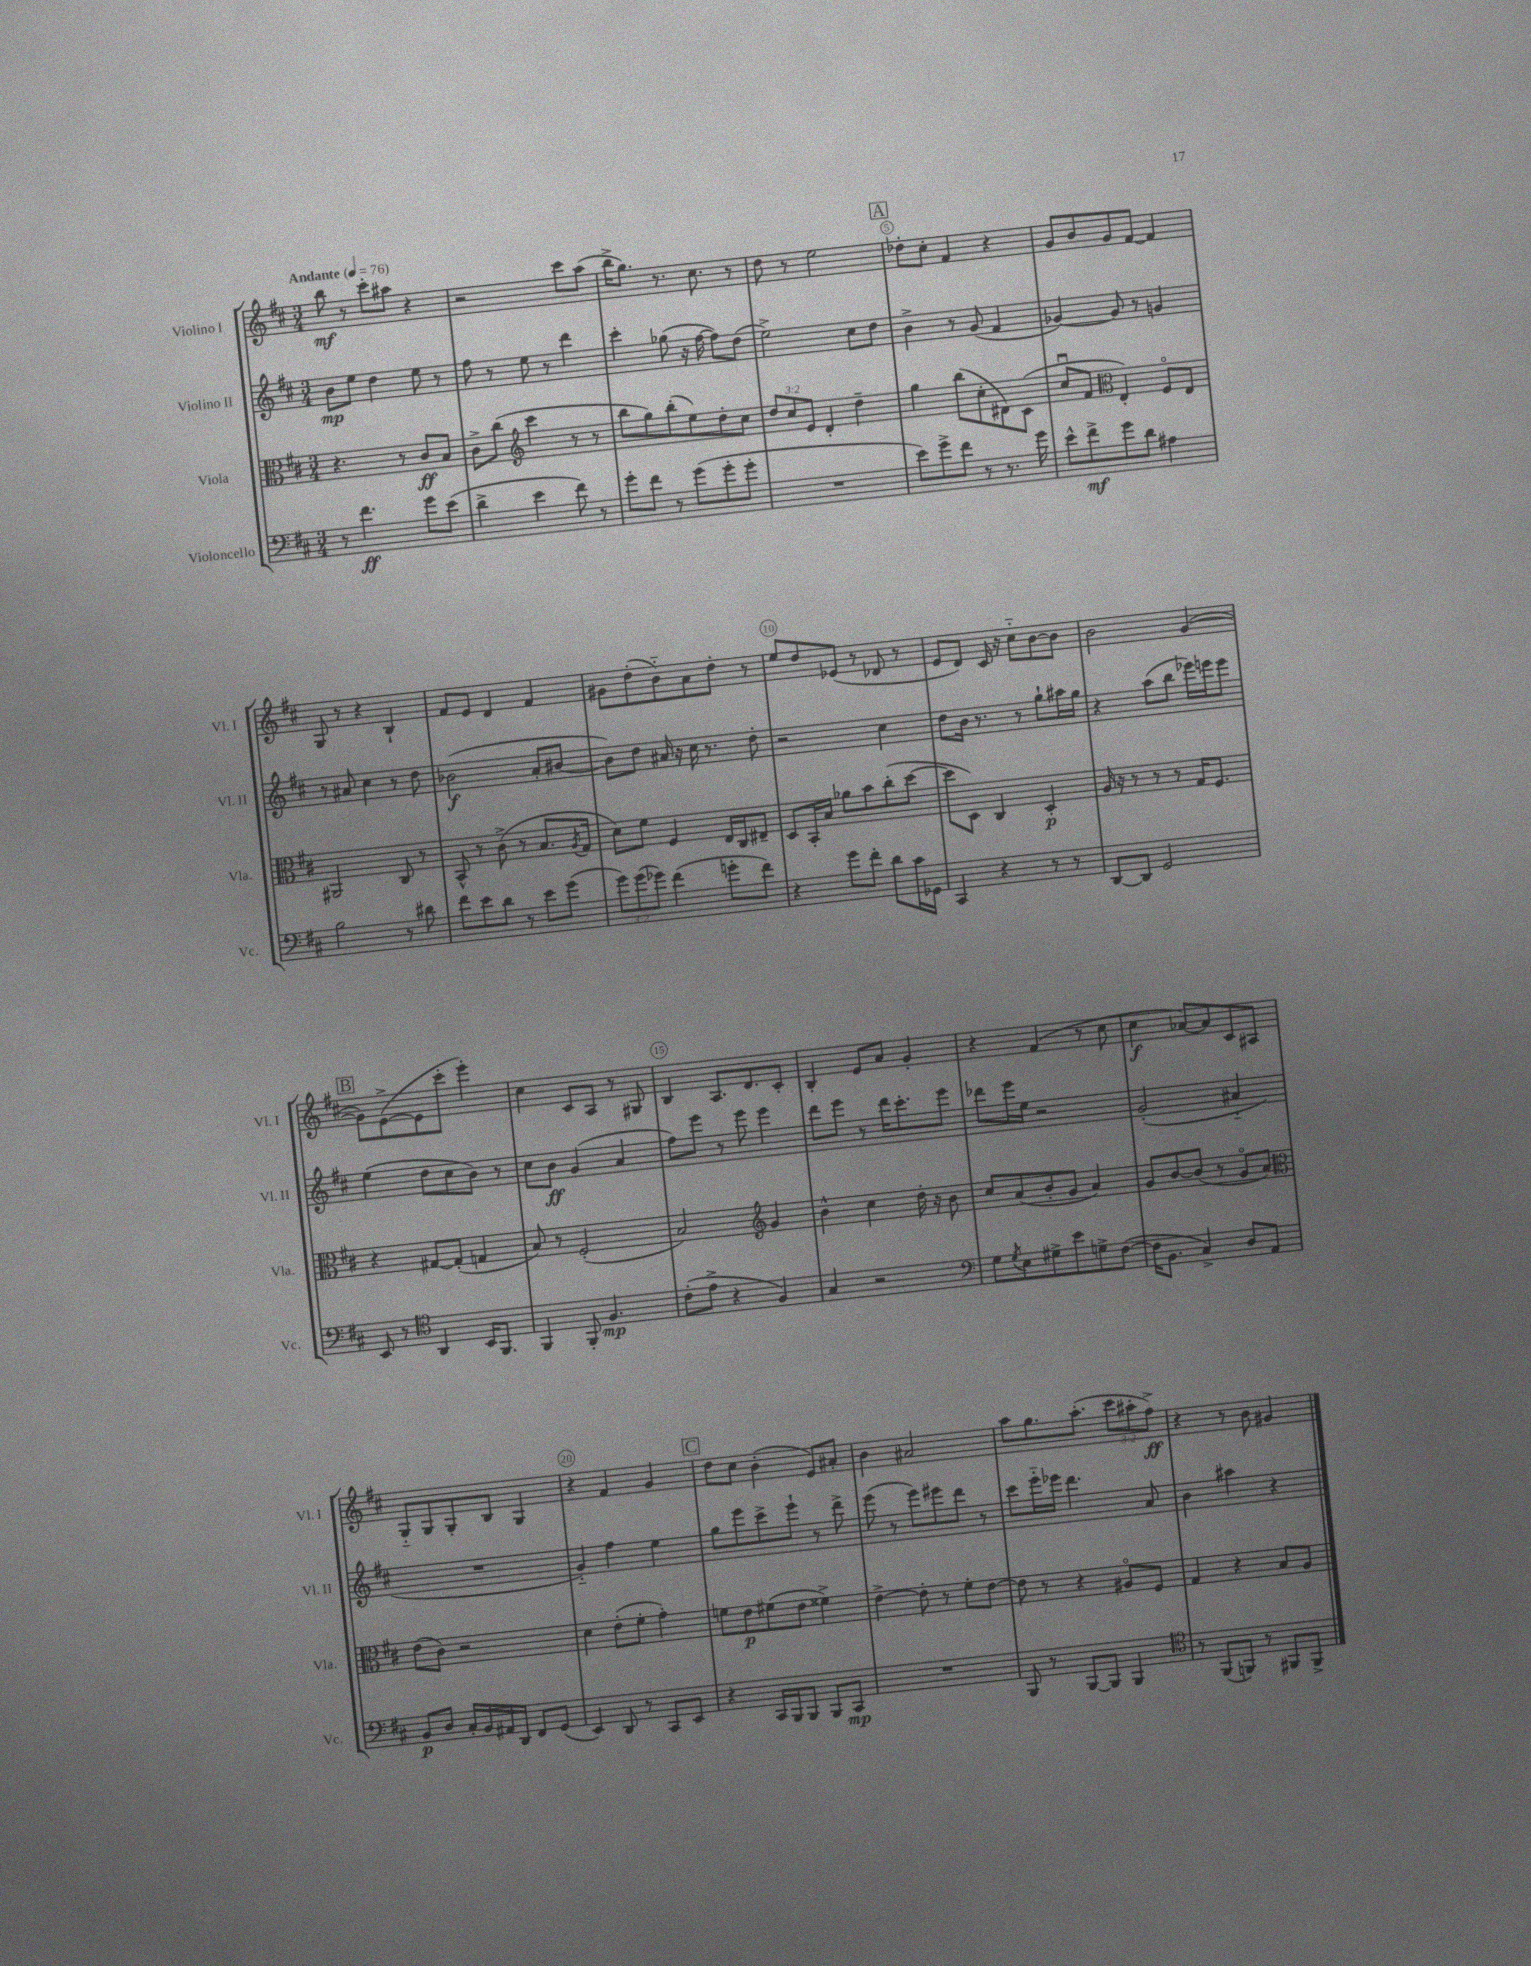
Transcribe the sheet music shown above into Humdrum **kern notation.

**kern	**kern	**kern	**kern
*staff4	*staff3	*staff2	*staff1
*clefF4	*clefC3	*clefG2	*clefG2
*k[f#c#]	*k[f#c#]	*k[f#c#]	*k[f#c#]
*M3/4	*M3/4	*M3/4	*M3/4
*MM76	*MM76	*MM76	*MM76
8r	4.r	8b\L	8bb\
4.f#\	.	8ee\J	8r
.	.	4dd\	8ccc#'\L
.	8r	.	8aa#\J
8g\L	8c#/L	8ee\	4r
(8e\J	8B/J	8r	.
=	=	=	=
4d^\	8c#^\L	8ff#\	2r
.	(8cc#\J	8r	.
*	*clefG2	*	*
4e\	4ccc#\	8ee\	.
.	.	8r	.
8f#\)	8r	4ddd\	8ccc#\L
8r	8r	.	(8aa\J
=	=	=	=
8g'\L	8bb\L	4ccc#'\	16bb^\LK
.	.	.	8.gg\J)
8f#\J	8gg\)	.	.
8r	(8bb'\	(8gg-\	8.r
(8g\L	8ee\)	16r	.
.	.	[16ff#\	8.cc#\
8g'\	8dd'\	8ff#\]L)	.
8g'\J	8cc#\J	(8dd\J	8r
=	=	=	=
2.r	12dd/L	2ee^\)	8dd\
.	12cc#/	.	.
.	.	.	8r
.	12e/J	.	.
.	4d'/	.	2ee\
.	4dd~\	8cc#\L	.
.	.	8dd\J	.
=	=	=	=
8e\L)	4gg\	4b^\	8dd-'\L
8g^\	.	.	8cc#'\J
8f#\J	(8bb\L	8r	4f#/
8r	8cc#'\	(8g/	.
8.r	8d#\)	4f#/	4r
.	(8c#\J	.	.
16g\	.	.	.
=	=	=	=
8e^^\L	8cc#u/L	[4g-/)	8g/L
8f#^\	8f#/J	.	8b/
*	*clefC3	*	*
8g\	4E'/)	8g-/]	8g/
8d\J	.	8r	[8f#/J
4A#\	8F#o/L	4g/	4f#/]
.	8E/J	.	.
=	=	=	=
2B\	2AA#/	8r	8G/
.	.	8a#/	8r
.	.	4cc#\	4r
8r	8C#/	8r	4B`/
8d#\	8r	8dd\	.
=	=	=	=
8f#\L	8BB^^/	(2b-\	8f#/L
8e\	8r	.	8e/J
8d\J	(8c#^\	.	4d/
8r	8r	.	.
8e\L	8.B/L	8a'/L	4f#/
(8g\J	.	[8b#/J	.
.	8qA/	.	.
.	16G/Jk	.	.
=	=	=	=
12g\L)	8d\L)	8b#\]L)	8g#\L
(12g\	.	.	.
.	8f#\J	8dd\J	(8dd'\
12g-\J)	.	.	.
(4f#\	4F#/	16a#/	8b'~\)
.	.	16r	.
.	.	16cc#\	8a\
.	.	8.r	.
8g'\L	16E/LL	.	8dd'\J
.	16C#/J	.	.
8f#\J)	8E#~/J	8dd'\	8r
=	=	=	=
4r	8D/L	2r	8ee/L
.	16BB'/L	.	8dd/
.	16B/JJ	.	.
8g\L	8a-\L	.	(8e-/J
8f#'\J	8b\	.	8r
8d\L	(8cc#'\	4cc#\	8d-/
16c#\L	[8dd\J	.	8r
16GG-\JJ	.	.	.
=	=	=	=
4CC#/	8dd\]L	8dd\L	8e/L
.	8D\J)	16b\Jk	8d/J)
.	.	8.r	.
4r	4C#/	.	16c#/
.	.	.	16r
.	.	8r	8cc#'~\L
8r	4D'/	8gg`\L	[8b\
8r	.	16aa#\L	8b\]J
.	.	16gg\JJ	.
=	=	=	=
[8DD/L	16A/	4r	2b\
.	16r	.	.
8DD/]J	8r	.	.
2GG/	8r	(8aa\L	.
.	8r	8bb\J	.
.	16G/LK	16eee-\LL)	([4g/
.	8.F#/J	16eee\J	.
.	.	8eee\J	.
=	=	=	=
8EE/	4r	(4ee\	8g\]L)
8r	.	.	([8e^\
*clefC4	*	*	*
4AA/	[8G#/L	8dd\L	8e\]
.	(8G#'/]J	8cc#\	8ccc#'\J
16BB/LK	4G/	8b\J)	4eee'\)
8.FF#/J	.	.	.
.	.	8r	.
=	=	=	=
4FF#/	8B/)	8cc#\L	4cc#\
.	8r	8b\J	.
8FF#'/	(2F#'/	(4g/	8c#/L
4.F#/	.	.	8A/J
.	.	4a/	8r
.	.	.	8G#/
=	=	=	=
(8c#'\L	2B/)	8ff#\L)	4B/
8e^\J	.	8eee\J	.
4r	.	8r	8.A/L
.	.	8eee\	.
.	.	.	8.d/
*	*clefG2	*	*
4F#/)	4g/	4eee\	.
.	.	.	8c#'/J
=	=	=	=
4G/	4b^^\	8ddd\L	4B'/
.	.	8eee\J	.
2r	4cc#\	8r	8e/L
.	.	16ddd\LK	8a/J
.	.	8.ccc#'\	.
.	16dd'\	.	4g'/
.	16r	.	.
.	8b\	8eee\J	.
=	=	=	=
*clefF4	*	*	*
8G\L	8cc#/L	8ddd-\L	4r
8qG/	.	.	.
8E\	(8a/	16eee\L	.
.	.	16ee\JJ	.
8G#^\	8b'/	2r	(4f#/
8e\	8g/J	.	.
8G^\	4a/)	.	8r
([8F#\J	.	.	8cc#\
=	=	=	=
16F#\]LK	8g/L	(2g'/	4cc#\
8.BB\J	.	.	.
.	[8b/	.	.
4C#^/)	(8b/]J	.	[8a-/L)
.	8r	.	8a-/]
8D/L	8go/L	4a#'~/	8c#/
8AA/J	8a/J)	.	8A#/J
=	=	=	=
*	*clefC3	*	*
8BB/L	(8e\L	2.r	8G'~/L
8D/J	8c#\J)	.	8G/
16C#'/LL	2r	.	8G'/
16BB/	.	.	.
16AA#/	.	.	8B/J
16DD/JJ	.	.	.
8FF#/L	.	.	4G/
(8GG/J	.	.	.
=	=	=	=
4EE/)	4d\	4g'~/)	4r
8DD/	(8e'\L	4ff#\	4f#/
8r	8f#'\J	.	.
8CC#/L	4g'\)	4ee\	4g/
8EE/J	.	.	.
=	=	=	=
4r	8f\L	8gg\L	8dd\L
.	8e\	8eee\	8cc#\J
16CC#/LL	(8f#\	8ccc#^\	(4b'\
16BBB/J	.	.	.
8BBB/J	8e\J	8eee`\J	.
8BBB/L	4f##^\)	8r	8e/L)
8CC#/J	.	8ddd^\	8a#'/J
=	=	=	=
2.r	[4e^\	(8eee\	4b\
.	.	8r	.
.	8e'\]	8eee\L)	2a#/
.	8r	8eee#\	.
.	8f#'\L	8ddd\J	.
.	[8e\J	8r	.
=	=	=	=
8BBB/	8e\]	8ccc#\L	8aa\L
8r	8r	16eee'~\L	8.gg\
.	.	16eee-\JJ	.
[8BBB/L	4r	4.ddd\	.
.	.	.	(8.aa'\J
8BBB/]J	.	.	.
4BBB/	8A#o/L	.	12ccc#\L
.	.	.	12aa#'\
.	8F#/J	8a/	.
.	.	.	12ff#^\J)
=	=	=	=
*clefC4	*	*	*
8r	4G/	4b\	4r
(8FF#/L	.	.	.
8FF/J)	4r	4aa#\	8r
8r	.	.	8b\
8FF#/L	8B/L	4r	4g#/
8FF#^/J	8A/J	.	.
==	==	==	==
*-	*-	*-	*-
